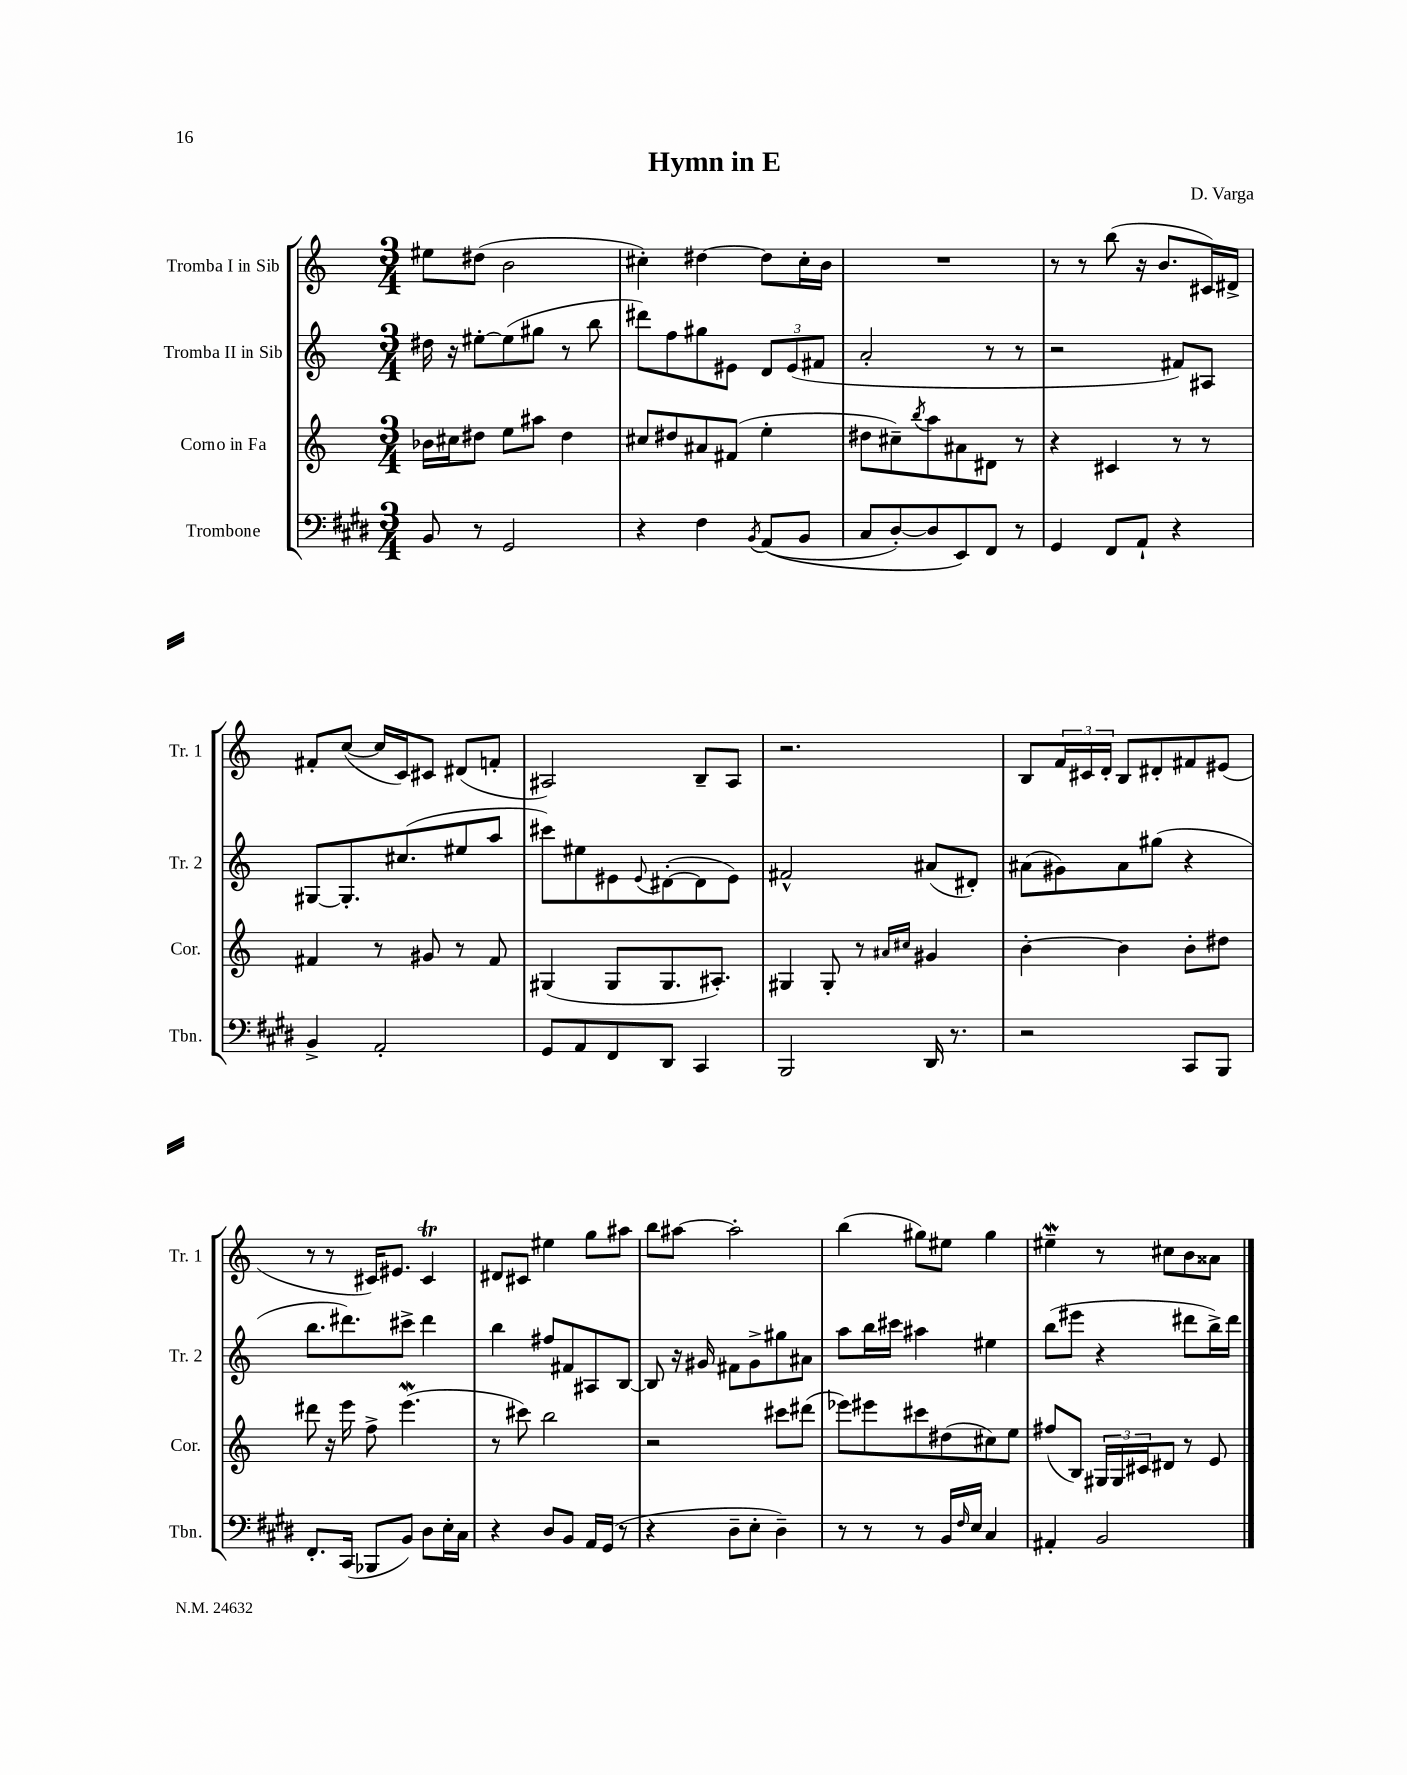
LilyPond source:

\header { title = "Hymn in E" composer = "D. Varga" }
<<
\new StaffGroup <<
\new Staff = "s0" \with { instrumentName = "Tromba I in Sib" shortInstrumentName = "Tr. 1" } {
    \clef treble \key c \major \numericTimeSignature \time 3/4
    eis''8 dis''8( b'2 |
    cis''4-.) dis''4~ dis''8 cis''16-. b'16 |
    R2. |
    r8 r8 b''8( r16 b'8. cis'16) dis'16-> |
    fis'8-. c''8~( c''16 c'16) cis'8 dis'8( f'8-. |
    ais2) b8-- ais8 |
    r2. |
    b8 \tuplet 3/2 { f'16 cis'16 d'16-. } b8 dis'8-. fis'8 eis'8( |
    r8 r8 cis'16) eis'8. cis'4\trill |
    dis'8 cis'8 eis''4 g''8 ais''8 |
    b''8 ais''8~ ais''2-. |
    b''4( gis''8) eis''8 gis''4 |
    eis''4--\mordent r8 cis''8 b'8 aisis'8 \bar "|." |
}
\new Staff = "s1" \with { instrumentName = "Tromba II in Sib" shortInstrumentName = "Tr. 2" } {
    \clef treble \key c \major \numericTimeSignature \time 3/4
    dis''16 r16 eis''8~-. eis''8( gis''8 r8 b''8 |
    dis'''8) f''8 gis''8 eis'8 \tuplet 3/2 { d'8 eis'8( fis'8 } |
    a'2-. r8 r8 |
    r2 fis'8) ais8 |
    gis8~ gis8.-. cis''8.( eis''8 a''8 |
    cis'''8) eis''8 eis'8 \appoggiatura { eis'8 } dis'8~-.( dis'8 eis'8) |
    fis'2-^ ais'8( dis'8-.) |
    ais'8( gis'8) ais'8 gis''8( r4 |
    b''8. dis'''8.) cis'''8-> dis'''4 |
    b''4 fis''8 fis'8 ais8 b8~ |
    b8 r16 gis'16 fis'8 gis'8-> gis''8 ais'8 |
    a''8 b''16 cis'''16 ais''4 eis''4 |
    b''8( eis'''8 r4 dis'''8 b''16->) dis'''16 \bar "|." |
}
\new Staff = "s2" \with { instrumentName = "Corno in Fa" shortInstrumentName = "Cor." } {
    \clef treble \key c \major \numericTimeSignature \time 3/4
    bes'16 cis''16 dis''8 e''8 ais''8 dis''4 |
    cis''8 dis''8 ais'8 fis'8( e''4-. |
    dis''8 cis''8--) \acciaccatura { b''8 } a''8 ais'8 dis'8 r8 |
    r4 cis'4 r8 r8 |
    fis'4 r8 gis'8 r8 fis'8 |
    gis4( gis8 gis8. ais8.-.) |
    gis4 gis8-. r8 \grace { ais'16 cis''16 } gis'4 |
    b'4~-. b'4 b'8-. dis''8 |
    dis'''8 r16 e'''16 f''8-> e'''4.\mordent( |
    r8 cis'''8) b''2 |
    r2 cis'''8 dis'''8( |
    ees'''8) eis'''8 cis'''8 dis''8( cis''8) e''8 |
    fis''8( b8) \tuplet 3/2 { gis16 gis16 cis'16 } dis'8 r8 e'8 \bar "|." |
}
\new Staff = "s3" \with { instrumentName = "Trombone" shortInstrumentName = "Tbn." } {
    \clef bass \key e \major \numericTimeSignature \time 3/4
    b,8 r8 gis,2 |
    r4 fis4 \acciaccatura { b,8 } a,8(\( b,8 |
    cis8 dis8~-.) dis8 e,8\) fis,8 r8 |
    gis,4 fis,8 a,8-! r4 |
    b,4-> a,2-. |
    gis,8 a,8 fis,8 dis,8 cis,4 |
    b,,2 dis,16 r8. |
    r2 cis,8 b,,8 |
    fis,8.-. cis,16( bes,,8 b,8) dis8 e16-. cis16 |
    r4 dis8 b,8 a,16 gis,16( r8 |
    r4 dis8-- e8-. dis4--) |
    r8 r8 r8 b,16 \grace { fis16 } e16 cis4 |
    ais,4-. b,2 \bar "|." |
}
>>
>>
\layout { \context { \Score \remove "Bar_number_engraver" } }
